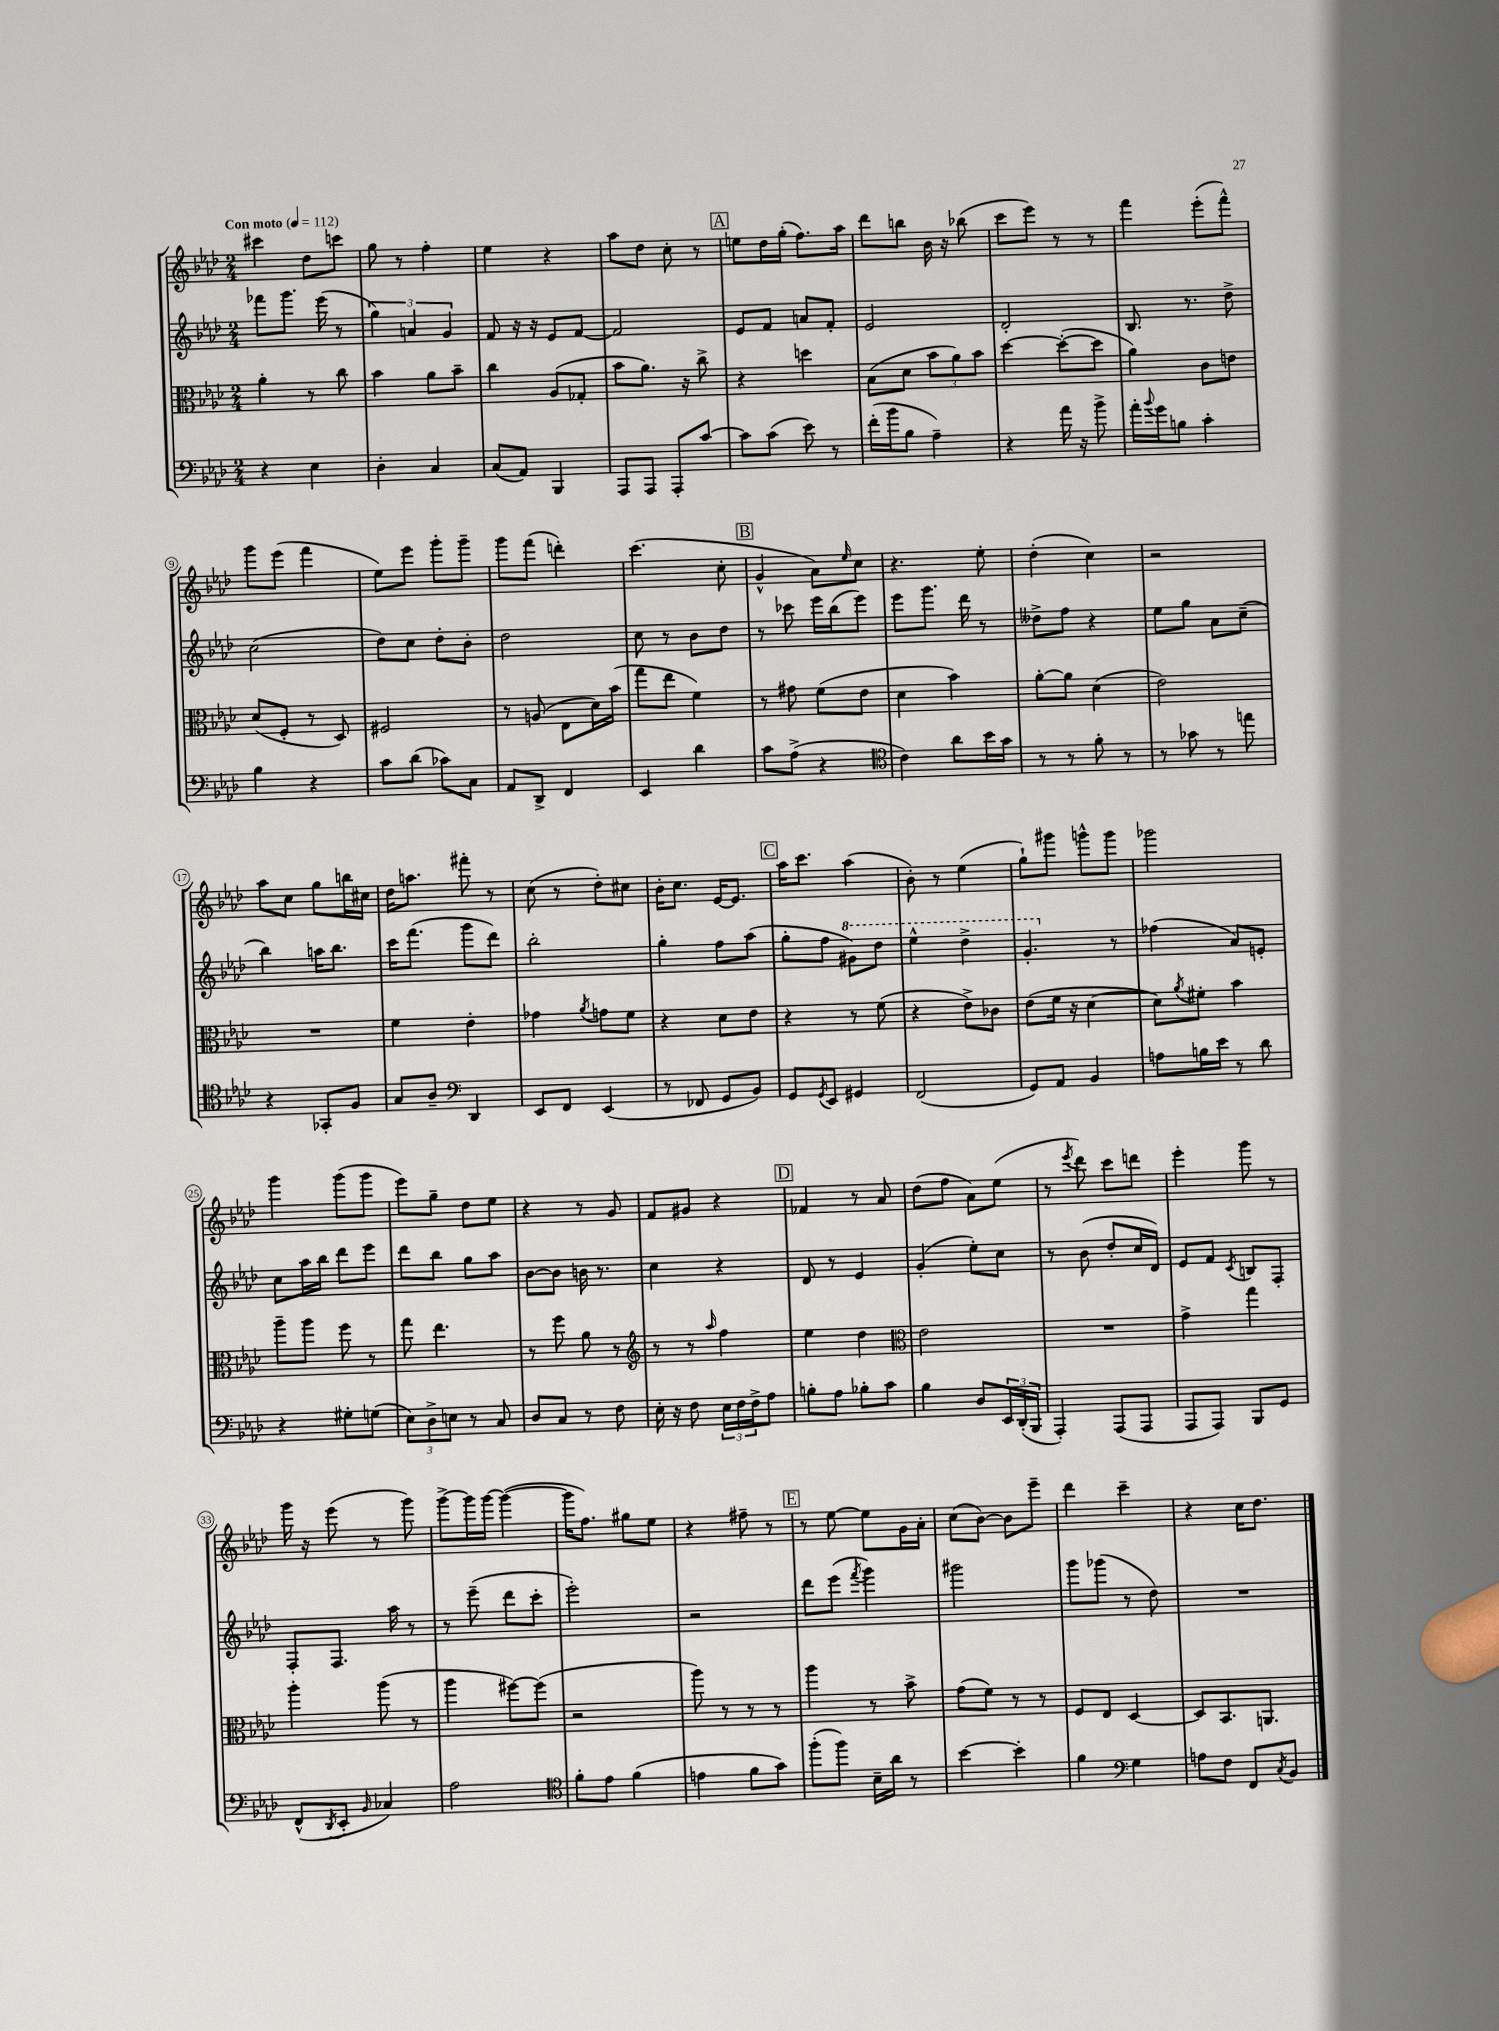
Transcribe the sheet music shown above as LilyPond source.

<<
\new StaffGroup <<
\new Staff = "s0" {
    \clef treble \key aes \major \numericTimeSignature \time 2/4 \tempo "Con moto" 4 = 112
    cis'''4 des''8 c'''8 |
    g''8 r8 f''4-. |
    ees''4 r4 |
    aes''8 des''8 c''8-. r8 |
    \mark \markup { \box "A" } e''8 des''16 g''16-.( f''8.) aes''16 |
    des'''8 b''8 bes'16 r16 bes''8( |
    c'''8 ees'''8) r8 r8 |
    f'''4 ees'''8-.( f'''8-^) |
    g'''8 ees'''8( f'''4 |
    ees''8) ees'''8 g'''8-. g'''8-- |
    g'''8 f'''8( d'''4-.) |
    c'''4.( c''8-. |
    \mark \markup { \box "B" } g'4-^ aes'8) \grace { ees''16 } c''8 |
    r4. ees''8-. |
    des''4-.( c''4) |
    r2 |
    aes''8 c''8 g''8 b''16 cis''16 |
    des''16 a''8. fis'''8-. r8 |
    c''8( r8 des''8-.) cis''8 |
    bes'16-. c''8. ees'16~ ees'8. |
    \mark \markup { \box "C" } aes''16 c'''8. aes''4( |
    bes'8-.) r8 ees''4( |
    g''8-!) gis'''8 g'''8-^ g'''8 |
    ges'''2 |
    g'''4 g'''8( g'''8 |
    ees'''8) g''8-- des''8 ees''8 |
    r4 r8 g'8 |
    f'8 gis'8 r4 |
    \mark \markup { \box "D" } fes'4 r8 aes'8 |
    des''8( f''8 aes'8) ees''8( |
    r8 \acciaccatura { ees'''8 } des'''8) c'''8 d'''8 |
    ees'''4-. g'''8 r8 |
    g'''16 r16 ees'''8( r8 g'''8) |
    g'''8~-> g'''16 g'''16~ g'''4~( |
    g'''16 f''8.) gis''8 ees''8 |
    r4 fis''8-- r8 |
    \mark \markup { \box "E" } r8 ees''8~ ees''8 g'16 aes'16-. |
    c''8( bes'8~) bes'8 ees'''8-- |
    des'''4 c'''4-- |
    r4 c''16 des''8. \bar "|." |
}
\new Staff = "s1" {
    \clef treble \key aes \major \numericTimeSignature \time 2/4
    fes'''8 g'''8. ees'''16( r8 |
    \tuplet 3/2 { g''4) a'4 g'4 } |
    f'8 r16 r16 ees'8 f'8~ |
    f'2 |
    \mark \markup { \box "A" } ees'8 f'8 a'8 f'8-. |
    ees'2 |
    des'2-. |
    bes8. r8. des''8-> |
    c''2( |
    des''8) c''8 des''8-. bes'8-. |
    des''2 |
    c''8 r8 bes'8 des''8 |
    \mark \markup { \box "B" } r8 ces'''8 ees'''16 bes''16( ees'''8) |
    ees'''8 g'''8. des'''16 r8 |
    deses''8-> f''8 r4 |
    ees''8 g''8 aes'8 c''8--( |
    bes''4) a''16 bes''8. |
    c'''16 f'''8.( g'''8 des'''8) |
    bes''2-. |
    g''4-. f''8 aes''8( |
    \mark \markup { \box "C" } g''8-. f''8 \ottava #1 gis''8) des'''8 |
    ees'''4-^ des'''4-> |
    g''4.-. \ottava #0 r8 |
    fes''4( aes'8) e'8-. |
    c''8 aes''16 bes''16 des'''8 ees'''8 |
    des'''8 bes''8 g''8 aes''8 |
    bes'8~ bes'8 b'16 r8. |
    c''4 r4 |
    \mark \markup { \box "D" } des'8 r8 ees'4 |
    g'4-.( ees''8-.) c''8 |
    r8 bes'8( des''8-. c''16 des'16) |
    ees'8 f'8 \acciaccatura { c'8 } b8 f8-. |
    f8-. f8. aes''16 r8 |
    r8 ees'''8--( des'''8 c'''8-. |
    ees'''2-.) |
    r2 |
    \mark \markup { \box "E" } des'''8 ees'''8( \acciaccatura { f'''8 } g'''4) |
    gis'''2 |
    g'''8 ges'''8( r8 des''8) |
    R2 \bar "|." |
}
\new Staff = "s2" {
    \clef alto \key aes \major \numericTimeSignature \time 2/4
    aes'4-. r8 c''8 |
    bes'4 aes'8 bes'8-- |
    c''4 aes8( ges8-. |
    bes'8 aes'8.) r16 c''8-> |
    \mark \markup { \box "A" } r4 d''4 |
    bes8( des'8 \tuplet 3/2 { bes'8 aes'8) bes'8 } |
    des''4~ des''8~-.( des''8 |
    aes'4) c'8 e'8 |
    des'8( f8-. r8 des8) |
    fis2 |
    r8 a8( ees8 des'16) bes'16( |
    g''8 ees''8 f'4) |
    \mark \markup { \box "B" } r8 gis'8 f'8( ees'8 |
    des'4 bes'4) |
    aes'8~-. aes'8 des'4( |
    ees'2) |
    R2 |
    f'4 ees'4-. |
    ges'4 \acciaccatura { aes'8 } g'8 f'8 |
    r4 des'8 ees'8 |
    \mark \markup { \box "C" } r4 r8 f'8( |
    r4 ees'8->) ces'8 |
    ees'8( f'16 r16 des'4~ |
    des'8) \acciaccatura { aes'8 } fis'8-. bes'4 |
    aes''8-- aes''8 f''8 r8 |
    g''8 ees''4. |
    r8 f''8 aes'8 r8 |
    \clef treble r8 r8 \grace { aes''16 } f''4 |
    \mark \markup { \box "D" } ees''4 des''4 |
    \clef alto ees'2 |
    R2 |
    g'4-> g''4 |
    aes''4-. aes''8( r8 |
    aes''4 fis''8~) fis''8( |
    r2 |
    aes''8) r8 r8 r8 |
    \mark \markup { \box "E" } aes''4 r8 bes'8-> |
    g'8( f'8) r8 r8 |
    f8 ees8 des4~ |
    des8 bes,8. a,8. \bar "|." |
}
\new Staff = "s3" {
    \clef bass \key aes \major \numericTimeSignature \time 2/4
    r4 ees4 |
    des4-. c4 |
    c8( aes,8) bes,,4 |
    aes,,8 aes,,8 aes,,8-. c'8~ |
    \mark \markup { \box "A" } c'8 c'8( ees'8) r8 |
    f'16-.( bes'16 bes8 aes4--) |
    r4 aes'16 r16 bes'8-> |
    aes'16-. \appoggiatura { bes'8 } g'16 b8 c'4-. |
    bes4 r4 |
    c'8 des'8( ces'8) c8 |
    aes,8 des,8-> f,4 |
    ees,4 des'4 |
    \mark \markup { \box "B" } c'8 aes8->( r4 |
    \clef tenor c'4) aes'8 bes'16 g'16 |
    r8 r8 f'8-. r8 |
    r8 ges'8 r8 e''8 |
    r4 ges,8-. f8 |
    g8 aes8-- \clef bass des,4 |
    ees,8 f,8 ees,4( |
    r8 fes,8 g,8 bes,8) |
    \mark \markup { \box "C" } g,8 \acciaccatura { g,8 } ees,8 gis,4 |
    f,2( |
    g,8) aes,8 bes,4 |
    a8 b16 ees'16 r8 des'8 |
    r4 gis8-. g8( |
    \tuplet 3/2 { ees8) des8-> e8 } r8 c8 |
    des8 c8 r8 f8 |
    ees16-. r16 f8 \tuplet 3/2 { ees16 f16 f16-> } aes8 |
    \mark \markup { \box "D" } b8-. aes8 bes8-. c'8 |
    bes4 des8 \tuplet 3/2 { ees,16 des,16-.( bes,,16 } |
    aes,,4-.) aes,,8( aes,,8 |
    aes,,8 aes,,8) bes,,8 g,8 |
    f,8-^( \acciaccatura { des,8 } ees,8-. \grace { bes,16 } ces4) |
    aes2 |
    \clef tenor f'8-. ees'8 f'4( |
    e'4 f'8 g'8) |
    \mark \markup { \box "E" } f''8-.( f''8) bes16-- aes'16 r8 |
    bes'4~ bes'4-. |
    f'4 \clef bass g4 |
    a8 f8 f,8 \acciaccatura { c8 } bes,8 \bar "|." |
}
>>
>>
\layout { \context { \Score \override BarNumber.stencil = #(make-stencil-circler 0.1 0.3 ly:text-interface::print) } }
